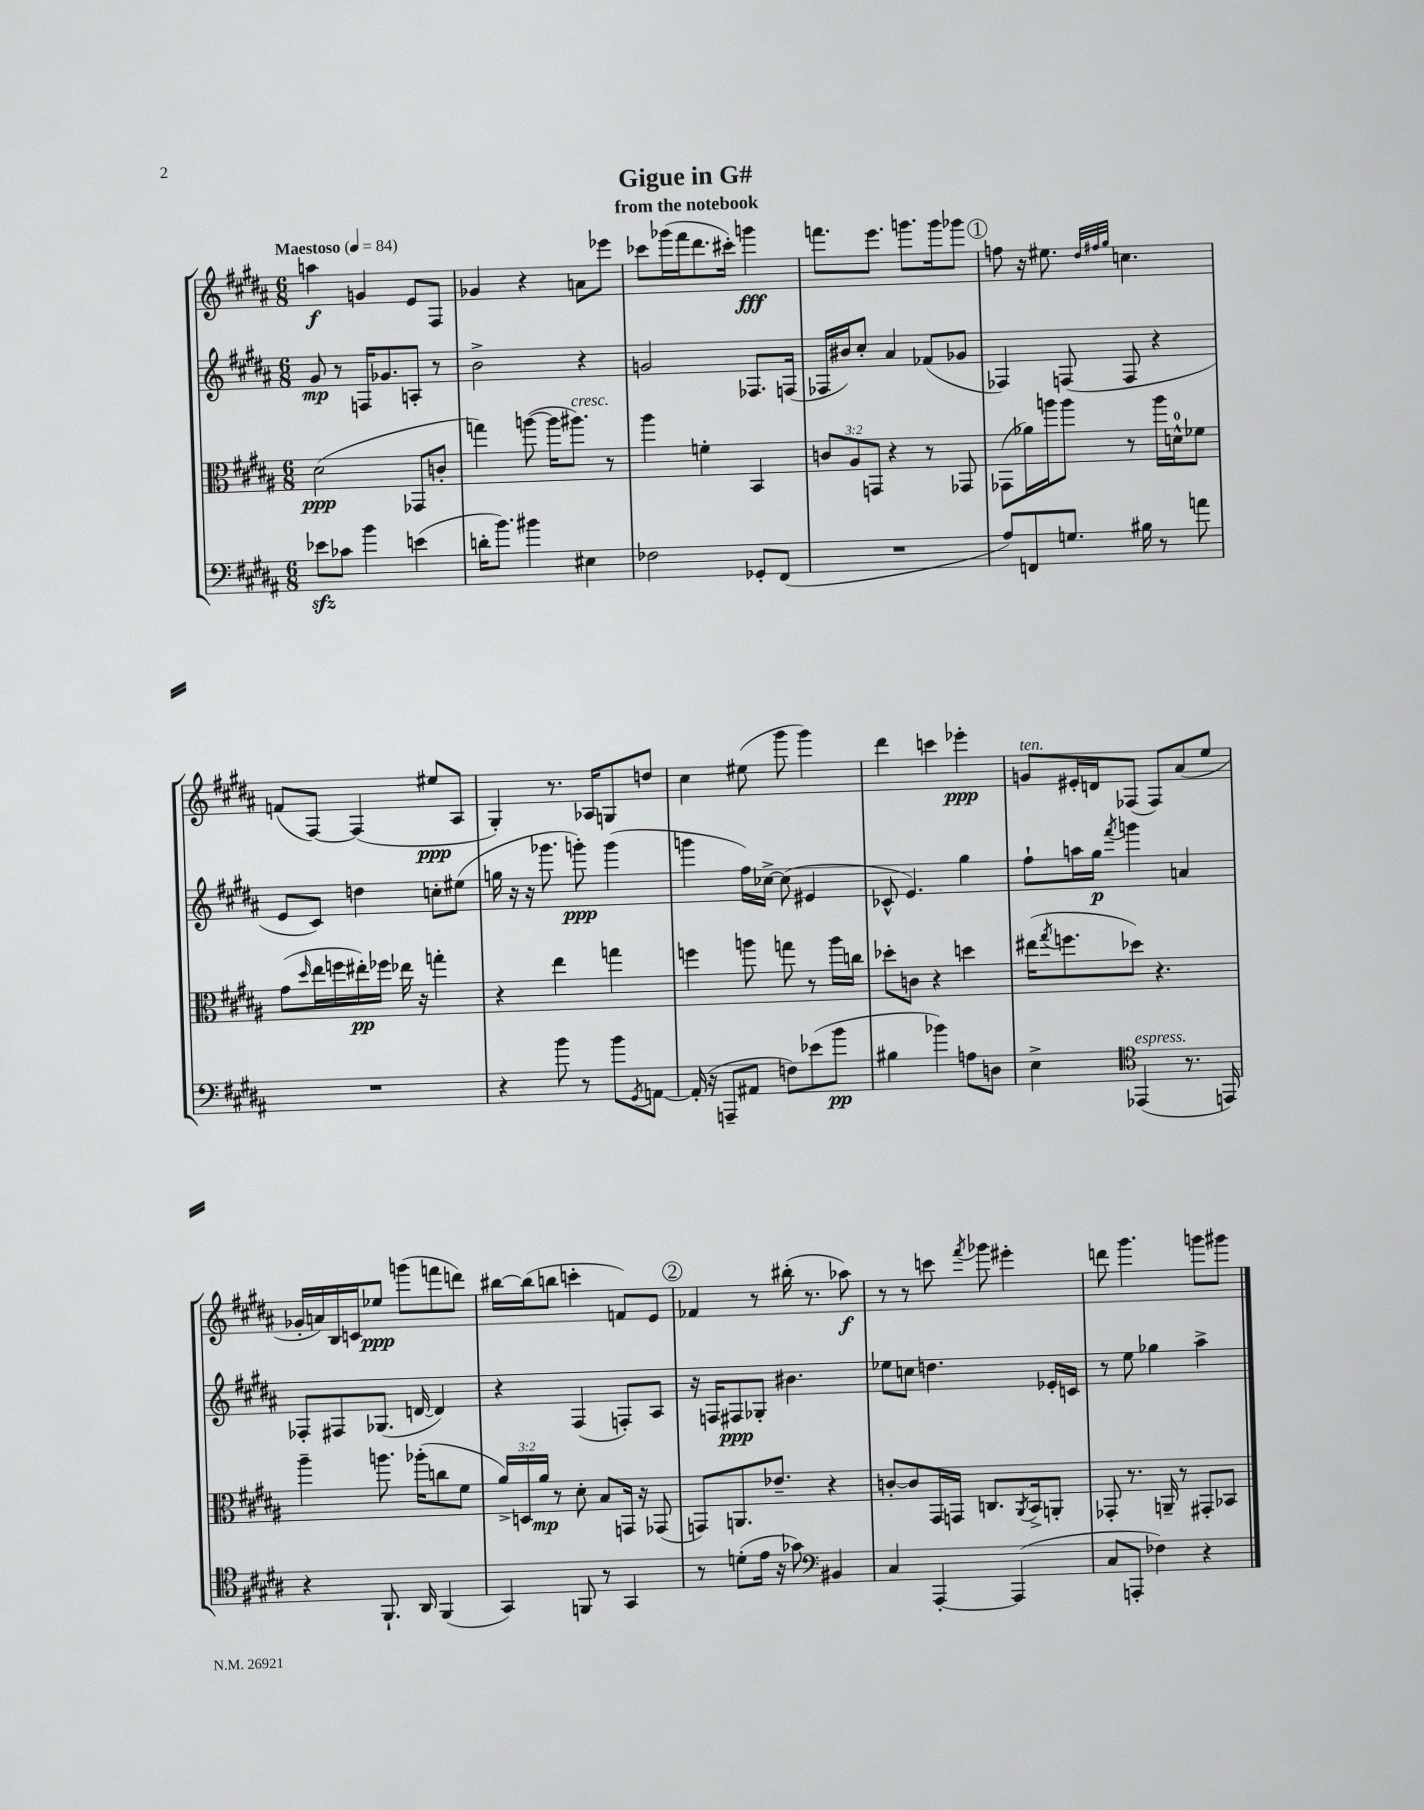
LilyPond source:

\header { title = "Gigue in G#" subtitle = "from the notebook" }
<<
\new StaffGroup <<
\new Staff = "s0" {
    \clef treble \key b \major \numericTimeSignature \time 6/8 \tempo "Maestoso" 4 = 84
    a''4\f g'4 e'8 fis8 |
    ges'4 r4 a'8 ees'''8 |
    ces'''8 ges'''16( fis'''16 dis'''8. cis'''16-.) g'''4\fff |
    f'''8. e'''8. g'''8. g'''16 ges'''8 |
    \mark \markup { \circle "1" } f''8 r16 eis''8. \grace { dis''32 fis''32 gis''32 } c''4. |
    f'8( fis8~) fis4( eis''8\ppp ais8 |
    gis4-.) r8. aes16 g8 d''8 |
    cis''4 eis''8( gis'''8 gis'''4) |
    dis'''4 c'''4 ees'''4-.\ppp |
    g'8^\markup { \italic "ten." } eis'16-. d'16 fes8( fes8) ais'8( e''8 |
    ges'16-. a'16) b16 c'16 ees''8\ppp g'''8( f'''8 d'''8) |
    bis''16~ bis''16( b''8 c'''4-. f'8) e'8 |
    \mark \markup { \circle "2" } fes'4 r8 bis''16-.( r8. aes''8\f) |
    r8 r8 c'''8 \acciaccatura { fis'''8 } ges'''8 eis'''4-. |
    d'''8 gis'''4. g'''8 gis'''8 \bar "|." |
}
\new Staff = "s1" {
    \clef treble \key b \major \numericTimeSignature \time 6/8
    gis'8\mp r8 f16 ges'8. a8-. r8 |
    b'2-> r4 |
    g'2 fes8. f16( |
    fes16 bis'16) cis''8-. ais'4 fes'8( ges'8 |
    \mark \markup { \circle "1" } fes4) f8( f8 r4 |
    e'8 cis'8) d''4 c''8-. eis''8( |
    g''16 r16 r16 ges'''8. g'''8-.\ppp) g'''4( |
    g'''4 fis''16) ces''16~-> ces''8( eis'4 |
    ces'8-^ e'4.) gis''4 |
    fis''8-! a''16 gis''16\p \acciaccatura { fis'''8 } g'''4 a'4 |
    fes8-. fis8 ges8.( d'16~ d'4) |
    r4 fis4( f8-.) ais8 |
    \mark \markup { \circle "2" } r16 f16 fis8\ppp ges8-. bis'4. |
    ees''8 c''8 d''4. ees'16-. c'16 |
    r8 e''8 ges''4 ais''4-> \bar "|." |
}
\new Staff = "s2" {
    \clef alto \key b \major \numericTimeSignature \time 6/8 \override Staff.TupletNumber.text = #tuplet-number::calc-fraction-text
    dis'2\ppp( ges,8 c'8-. |
    g''4) a''8~( a''16 ais''8.^\markup { \italic "cresc." }) r8 |
    ais''4 f'4-. b,4 |
    \tuplet 3/2 { c'8 ais8 g,8 } r4 r8 ges,8 |
    \mark \markup { \circle "1" } ges,8( aes'16) a''16 a''8 r8 a''16 d'16-0-^ fes'8 |
    gis'8( \grace { dis''16 } e''16 f''16 eis''16-.\pp) fes''16 ees''16 r16 g''4-. |
    r4 e''4 g''4 |
    f''4 a''8 g''8 r8 a''16 c''16 |
    des''8-. c'8 r4 d''4 |
    eis''16( \acciaccatura { gis''8 } f''8. des''8) r4. |
    ais''4-- a''8. aes''16-.( c''8 fis'8 |
    \tuplet 3/2 { ais'16->) d16 ais'16\mp } r8 dis'8-. b8 g,16 r16 ges,8( |
    \mark \markup { \circle "2" } g,8) a,8. ees'8.-- r4 |
    c'8~-. c'8 gis,16 g,16 c8. \acciaccatura { ais,8 } b,16-> a,8-. |
    ges,8-. r8. a,16-- r8 gis,8-. bes,8 \bar "|." |
}
\new Staff = "s3" {
    \clef bass \key b \major \numericTimeSignature \time 6/8
    ees'8\sfz ces'8 b'4 e'4( |
    d'16-. b'8.) bis'4 eis4 |
    fes2 ges,8-. fis,8( |
    R2. |
    \mark \markup { \circle "1" } ais8) f,8 g8. bis16 r8 a'8 |
    R2. |
    r4 b'8 r8 b'8 \acciaccatura { gis,8 } a,8~ |
    a,16-.( r16 a,,8-- ais,8 f8) ees'8( b'8\pp |
    bis4 bes'4) a8 d8 |
    e4-> \clef tenor ees,4^\markup { \italic "espress." }( r8. e,16) |
    r4 fis,8.-! ais,16 fis,4( |
    gis,4) f,8 r8 gis,4 |
    \mark \markup { \circle "2" } r8 d'8-.( e'16 r16 ges'8) \clef bass bis,4 |
    cis4 ais,,4~-. ais,,4( |
    cis8 a,,8-. fes4) r4 \bar "|." |
}
>>
>>
\layout { \context { \Score \remove "Bar_number_engraver" } }
